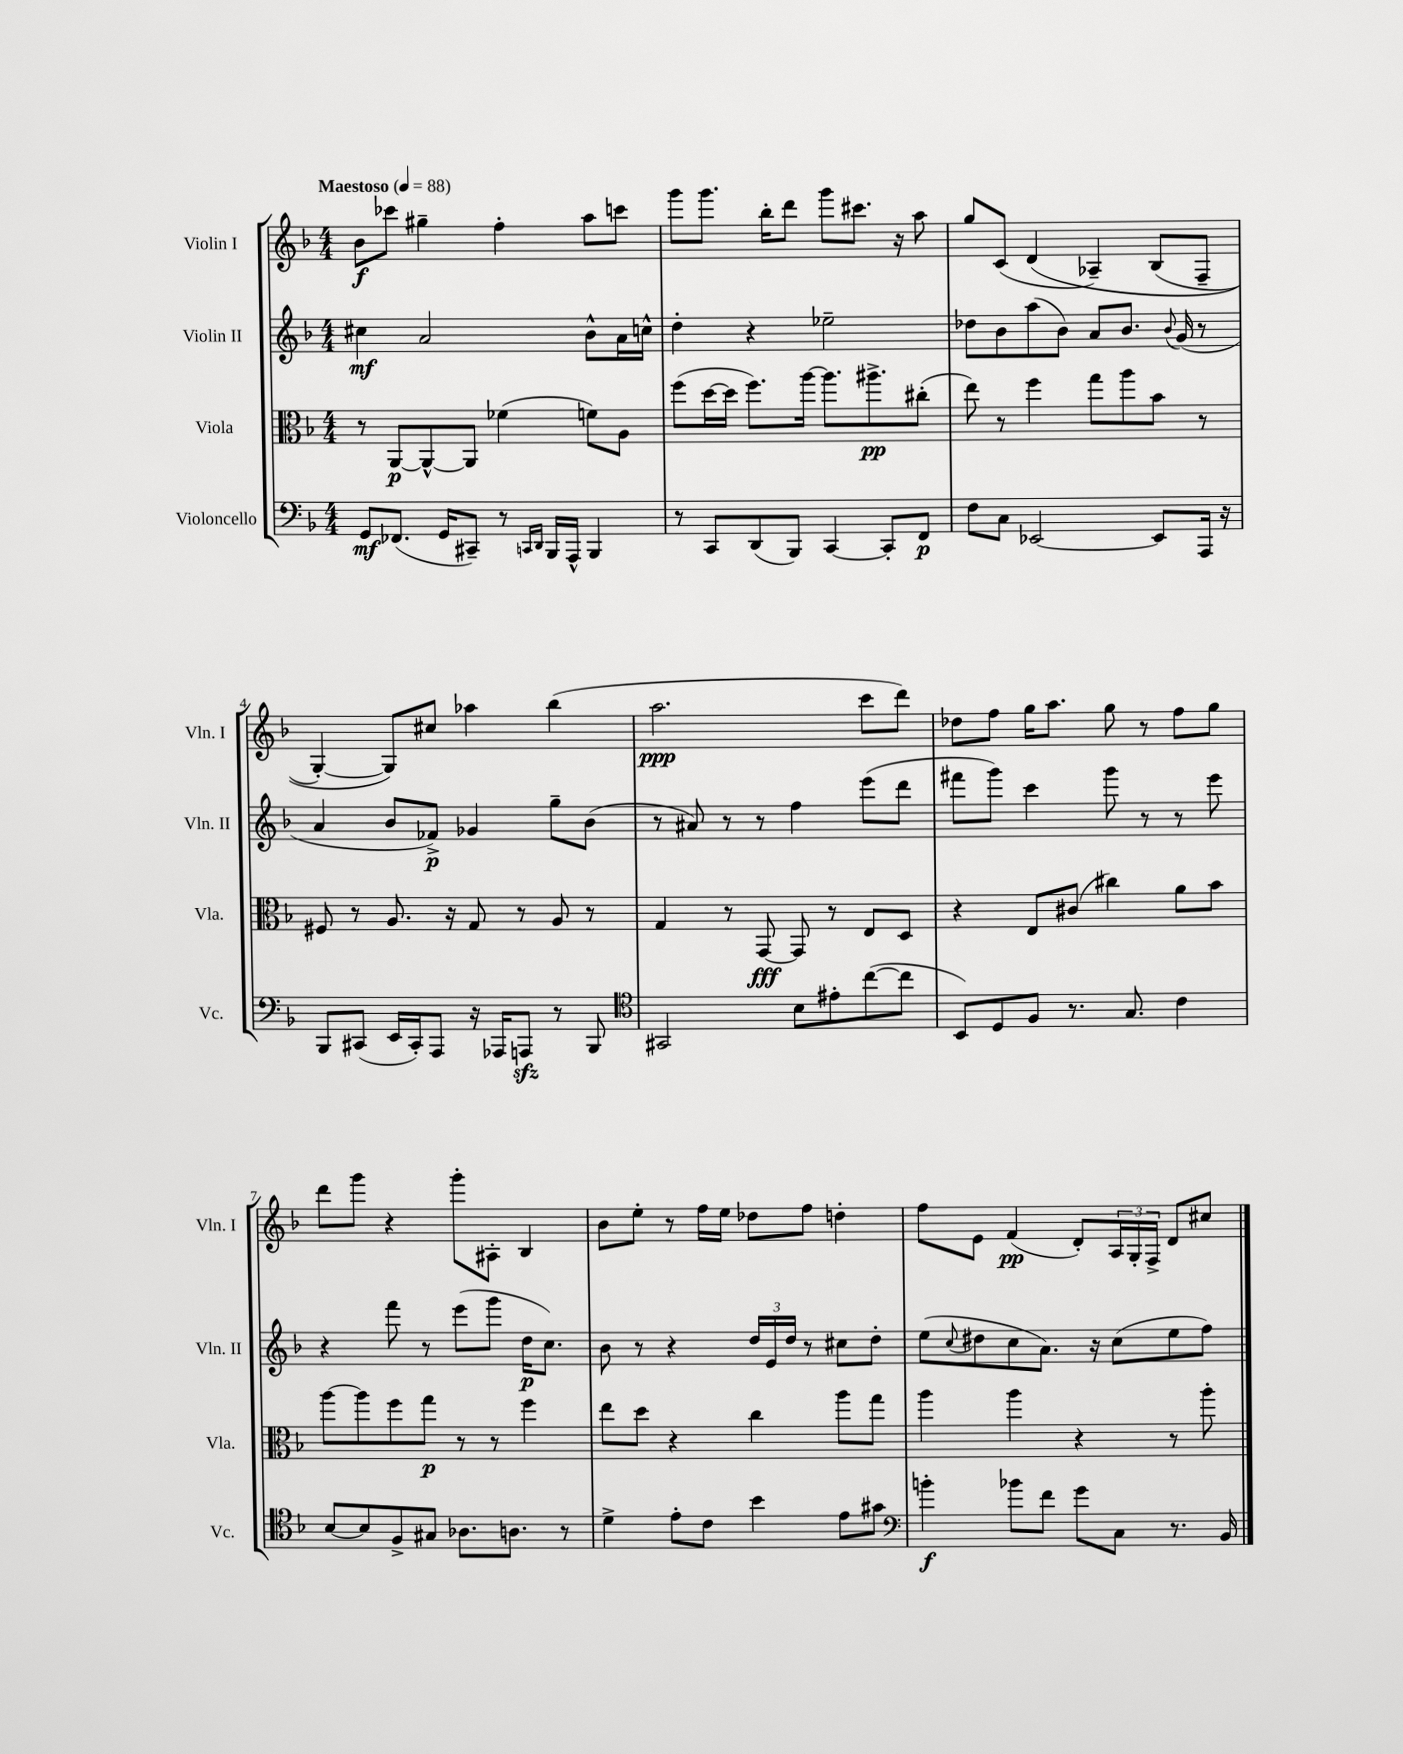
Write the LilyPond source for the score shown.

<<
\new StaffGroup <<
\new Staff = "s0" \with { instrumentName = "Violin I" shortInstrumentName = "Vln. I" } {
    \clef treble \key f \major \numericTimeSignature \time 4/4 \tempo "Maestoso" 4 = 88
    bes'8\f ces'''8 gis''4-- f''4-. a''8 c'''8 |
    g'''8 g'''8. bes''16-. d'''8 g'''8 cis'''8. r16 a''8 |
    g''8 c'8( d'4\( aes4--) bes8( f8-- |
    g4~-.) g8\) cis''8 aes''4 bes''4( |
    a''2.\ppp c'''8 d'''8) |
    des''8 f''8 g''16 a''8. g''8 r8 f''8 g''8 |
    d'''8 g'''8 r4 g'''8-. ais8-. bes4 |
    bes'8 e''8-. r8 f''16 e''16 des''8 f''8 d''4-. |
    f''8 e'8 f'4\pp( d'8-.) \tuplet 3/2 { a16 g16-. f16-> } d'8 cis''8 \bar "|." |
}
\new Staff = "s1" \with { instrumentName = "Violin II" shortInstrumentName = "Vln. II" } {
    \clef treble \key f \major \numericTimeSignature \time 4/4
    cis''4\mf a'2 bes'8-^ a'16 c''16-^ |
    d''4-. r4 ees''2-- |
    des''8 bes'8 a''8( bes'8) a'8 bes'8. \appoggiatura { bes'8 } g'16( r8 |
    a'4 bes'8 fes'8->\p) ges'4 g''8-- bes'8( |
    r8 ais'8) r8 r8 f''4 e'''8( d'''8 |
    fis'''8 g'''8) c'''4 g'''8 r8 r8 e'''8 |
    r4 f'''8 r8 e'''8( g'''8 d''16\p c''8.) |
    bes'8 r8 r4 \tuplet 3/2 { d''16 e'16 d''16 } r8 cis''8 d''8-. |
    e''8( \appoggiatura { c''8 } dis''8 c''8 a'8.) r16 c''8( e''8 f''8) \bar "|." |
}
\new Staff = "s2" \with { instrumentName = "Viola" shortInstrumentName = "Vla." } {
    \clef alto \key f \major \numericTimeSignature \time 4/4
    r8 a,8~\p a,8~-^ a,8 fes'4( f'8) a8 |
    f''8( d''16~ d''16 f''8.) a''16~ a''8. ais''8.->\pp cis''8-.( |
    e''8) r8 f''4 g''8 a''8 bes'8 r8 |
    fis8 r8 a8. r16 g8 r8 a8 r8 |
    g4 r8 g,8~\fff g,8 r8 e8 d8 |
    r4 e8 cis'8( cis''4) a'8 bes'8 |
    a''8~ a''8 f''8 g''8\p r8 r8 f''4 |
    e''8 d''8 r4 c''4 a''8 g''8 |
    a''4 a''4 r4 r8 a''8-. \bar "|." |
}
\new Staff = "s3" \with { instrumentName = "Violoncello" shortInstrumentName = "Vc." } {
    \clef bass \key f \major \numericTimeSignature \time 4/4
    g,8\mf fes,8.( g,16 cis,8--) r8 \grace { c,16 d,16 } bes,,16 a,,16-^ bes,,4 |
    r8 c,8 d,8( bes,,8) c,4~ c,8-. f,8\p |
    f8 c8 ees,2~ ees,8 a,,16 r16 |
    bes,,8 cis,8( e,16 cis,16-.) a,,8 r16 aes,,16 a,,8\sfz r8 bes,,8 |
    \clef tenor gis,2 bes8 eis'8-. c''8~( c''8 |
    bes,8) d8 f8 r8. g8. c'4 |
    bes8~ bes8 f8-> gis8 aes8. a8. r8 |
    d'4-> e'8-. c'8 bes'4 e'8 gis'8 |
    \clef bass b'4-.\f bes'8 f'8 g'8 c8 r8. bes,16 \bar "|." |
}
>>
>>
